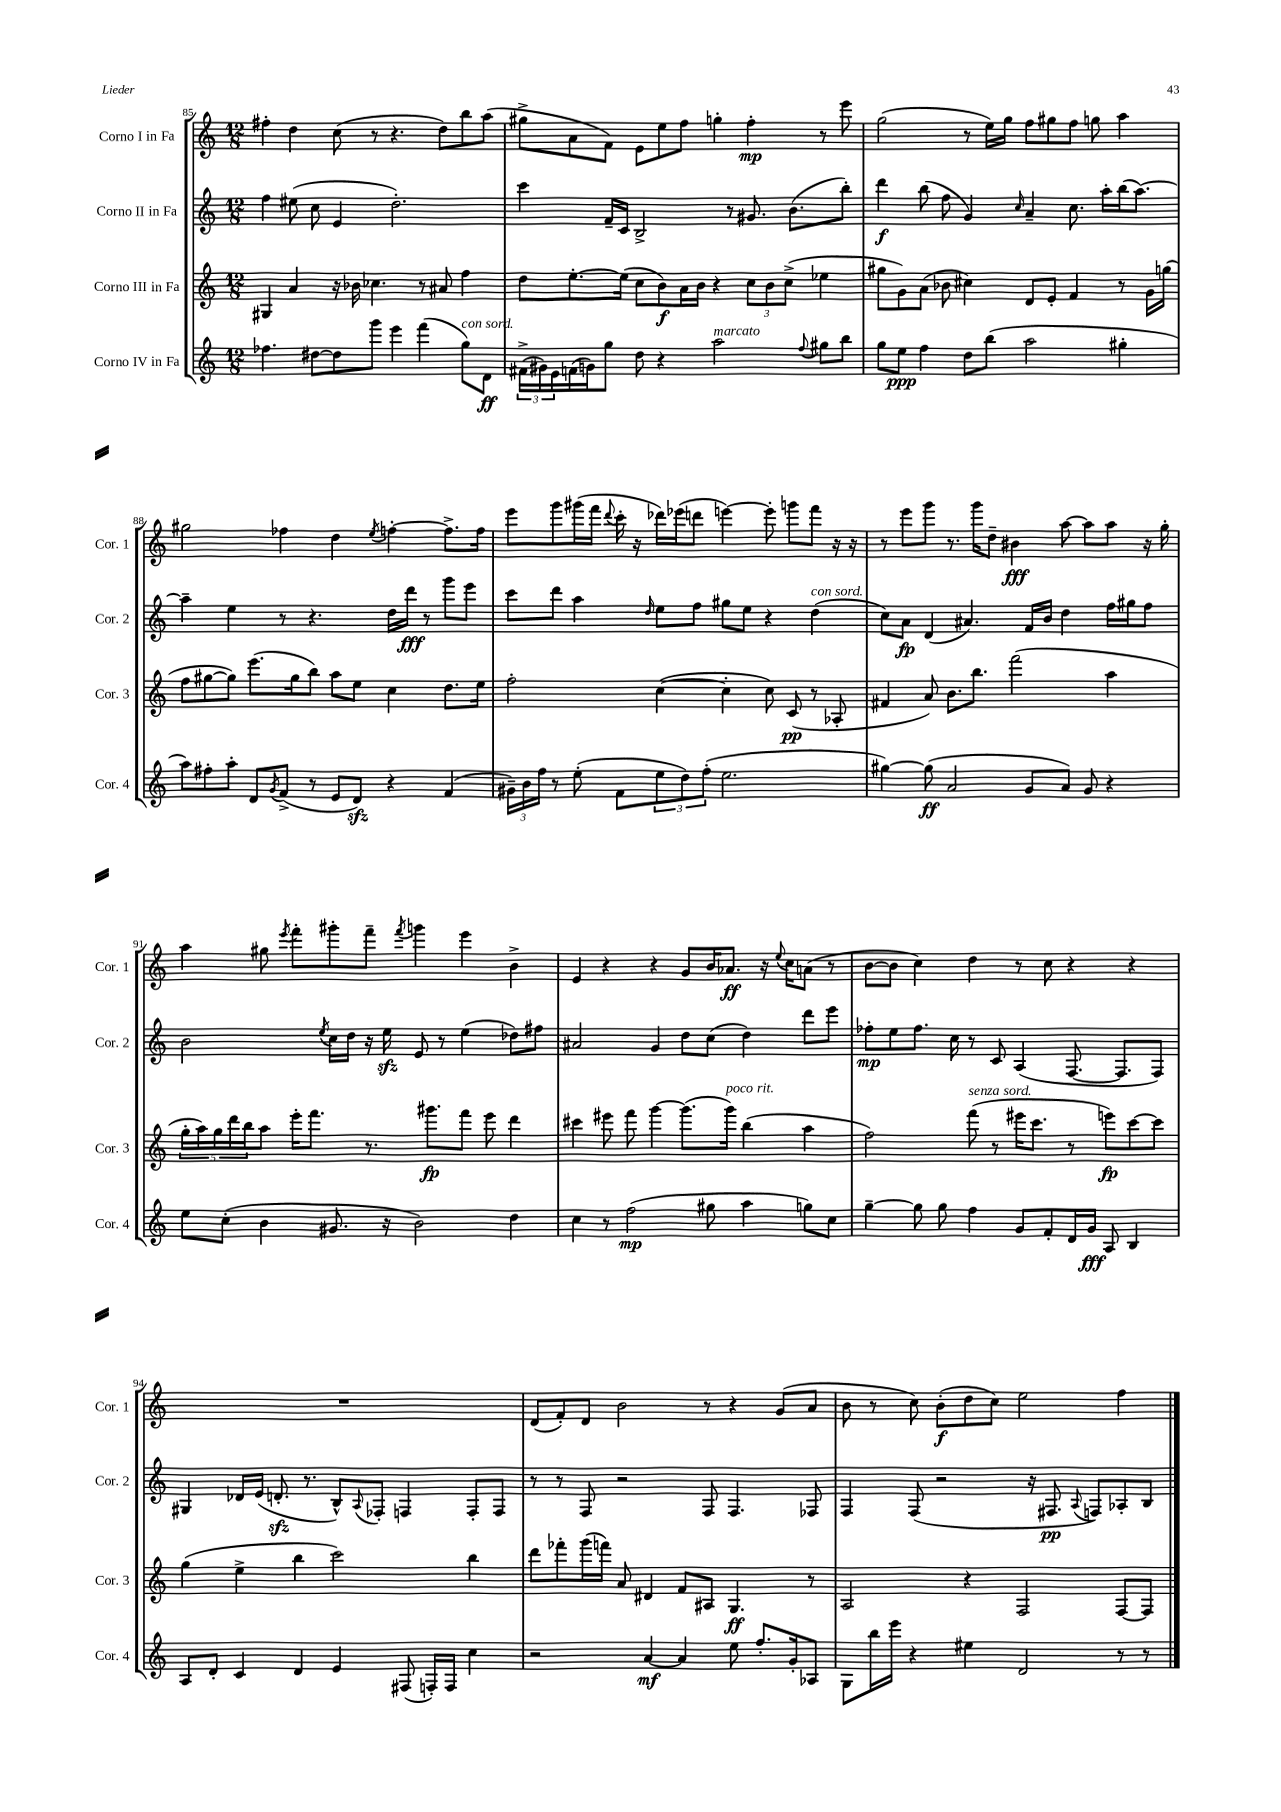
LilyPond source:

<<
\new StaffGroup <<
\new Staff = "s0" \with { instrumentName = "Corno I in Fa" shortInstrumentName = "Cor. 1" } {
    \clef treble \key c \major \numericTimeSignature \time 12/8
    fis''4-. d''4 c''8( r8 r4. d''8) b''8 a''8( |
    gis''8-> a'8 f'8) e'8 e''8 f''8 g''4-. f''4-.\mp r8 e'''8 |
    g''2( r8 e''16) g''16 f''8 gis''8 f''8 g''8 a''4 |
    gis''2 fes''4 d''4 \acciaccatura { e''8 } f''4~-. f''8.-> f''16 |
    e'''8 g'''8 gis'''16( f'''16 \appoggiatura { d'''8 } c'''16-. r16 des'''16) ees'''16( d'''8 e'''4~) e'''8-. g'''8 f'''8 r16 r16 |
    r8 e'''8 g'''8 r8. g'''16 d''8-- bis'4\fff a''8~ a''8 a''8 r16 g''16-. |
    a''4 gis''8 \acciaccatura { e'''8 } f'''8-. gis'''8-. f'''8-- \acciaccatura { f'''8 } g'''4 e'''4 b'4-> |
    e'4 r4 r4 g'8 b'16 aes'8.\ff r16 \appoggiatura { e''8 } c''16 a'8( r8 |
    b'8~ b'8 c''4) d''4 r8 c''8 r4 r4 |
    R1. |
    d'8( f'8-.) d'8 b'2 r8 r4 g'8( a'8 |
    b'8 r8 c''8) b'8-.\f( d''8 c''8) e''2 f''4 \bar "|." |
}
\new Staff = "s1" \with { instrumentName = "Corno II in Fa" shortInstrumentName = "Cor. 2" } {
    \clef treble \key c \major \numericTimeSignature \time 12/8
    f''4 eis''8( c''8 e'4 d''2.-.) |
    c'''4 f'16-- c'16 b2-> r8 gis'8. b'8.( b''8-.) |
    d'''4\f b''8( f''8 g'4) \grace { c''16 } a'4-- c''8. a''16-. b''16( a''8.~) |
    a''4-- e''4 r8 r4. d''16 d'''16\fff r8 g'''8 e'''8 |
    c'''8 d'''8 a''4 \grace { d''16 } e''8 f''8 gis''8 e''8 r4 d''4^\markup { \italic "con sord." }( |
    c''8) a'8\fp d'4( ais'4.) f'16 b'16 d''4 f''16 gis''16 f''8 |
    b'2 \acciaccatura { e''8 } c''16 d''16 r16 e''16\sfz e'8 r8 e''4( des''8) fis''8 |
    ais'2 g'4 d''8 c''8( d''4) d'''8 e'''8 |
    fes''8-.\mp e''8 fes''8. c''16 r8 c'8 a4( f8.~ f8. f8) |
    gis4 des'16 e'16( d'8.-.\sfz r8. b8-^) \appoggiatura { a8 } fes8-. f4 f8-. f8 |
    r8 r8 f8 r2 f8 f4. fes8 |
    f4 f8( r2 r16 fis8.\pp \appoggiatura { a8 } f8) aes8-. b8 \bar "|." |
}
\new Staff = "s2" \with { instrumentName = "Corno III in Fa" shortInstrumentName = "Cor. 3" } {
    \clef treble \key c \major \numericTimeSignature \time 12/8
    gis4 a'4 r16 bes'16 ces''4. r8 ais'8 f''4 |
    d''8 e''8.~-. e''16( c''8 b'8\f) a'16 b'16 r4 \tuplet 3/2 { c''8 b'8 c''8->( } ees''4 |
    gis''8 g'8) a'8( bes'8 cis''4) d'8 e'8-. f'4 r8 g'16 g''16( |
    f''8 gis''8~ gis''8) e'''8.( gis''16 b''8) a''8 e''8 c''4 d''8. e''16 |
    f''2-. c''4~( c''4-. c''8) c'8\pp( r8 aes8-. |
    fis'4 a'8) b'8. b''8. f'''2( a''4 |
    \tuplet 5/4 { g''16-. a''16) g''16 d'''16 b''16 } a''8 e'''16-. f'''8. r8. gis'''8.\fp f'''8 e'''8 d'''4 |
    cis'''4 eis'''8 f'''8 g'''4~ g'''8.( g'''16^\markup { \italic "poco rit." }) b''4( a''4 |
    f''2) f'''8^\markup { \italic "senza sord." }( r8 eis'''16 c'''8. r8 e'''8\fp) c'''8~ c'''8 |
    g''4( e''4-> b''4 c'''2) b''4 |
    d'''8 fes'''8-. g'''16( f'''16) a'8 dis'4 f'8 ais8 g4.\ff r8 |
    a2 r4 f2 f8~ f8 \bar "|." |
}
\new Staff = "s3" \with { instrumentName = "Corno IV in Fa" shortInstrumentName = "Cor. 4" } {
    \clef treble \key c \major \numericTimeSignature \time 12/8
    fes''4. dis''8~ dis''8 g'''8 e'''4 f'''4( g''8^\markup { \italic "con sord." }) d'8\ff |
    \tuplet 3/2 { fis'16->( gis'16) e'16 } f'16( g'16) g''8 d''8 r4 a''2^\markup { \italic "marcato" } \appoggiatura { f''8 } gis''8 b''8 |
    g''8 e''8\ppp f''4 d''8 b''8( a''2 gis''4-. |
    a''8) fis''8-. a''8-. d'8 \acciaccatura { g'8 } f'8->( r8 e'8 d'8\sfz) r4 f'4( |
    \tuplet 3/2 { gis'16--) b'16 f''16 } r8 e''8-.( f'8 \tuplet 3/2 { e''8 d''8) f''8-.( } e''2. |
    gis''4~) gis''8\ff( a'2 g'8 a'8) g'8 r4 |
    e''8 c''8-.( b'4 gis'8. r16 b'2) d''4 |
    c''4 r8 f''2\mp( gis''8 a''4 g''8) c''8 |
    g''4~-- g''8 g''8 f''4 g'8 f'8-. d'16 g'16\fff a8 b4 |
    a8 d'8-. c'4 d'4 e'4 fis8( f16-.) f16 c''4 |
    r2 a'4~\mf a'4 e''8 f''8.-. g'16-. aes8 |
    g8 b''16 e'''16 r4 eis''4 d'2 r8 r8 \bar "|." |
}
>>
>>
\layout { \context { \Score currentBarNumber = #85 } }
